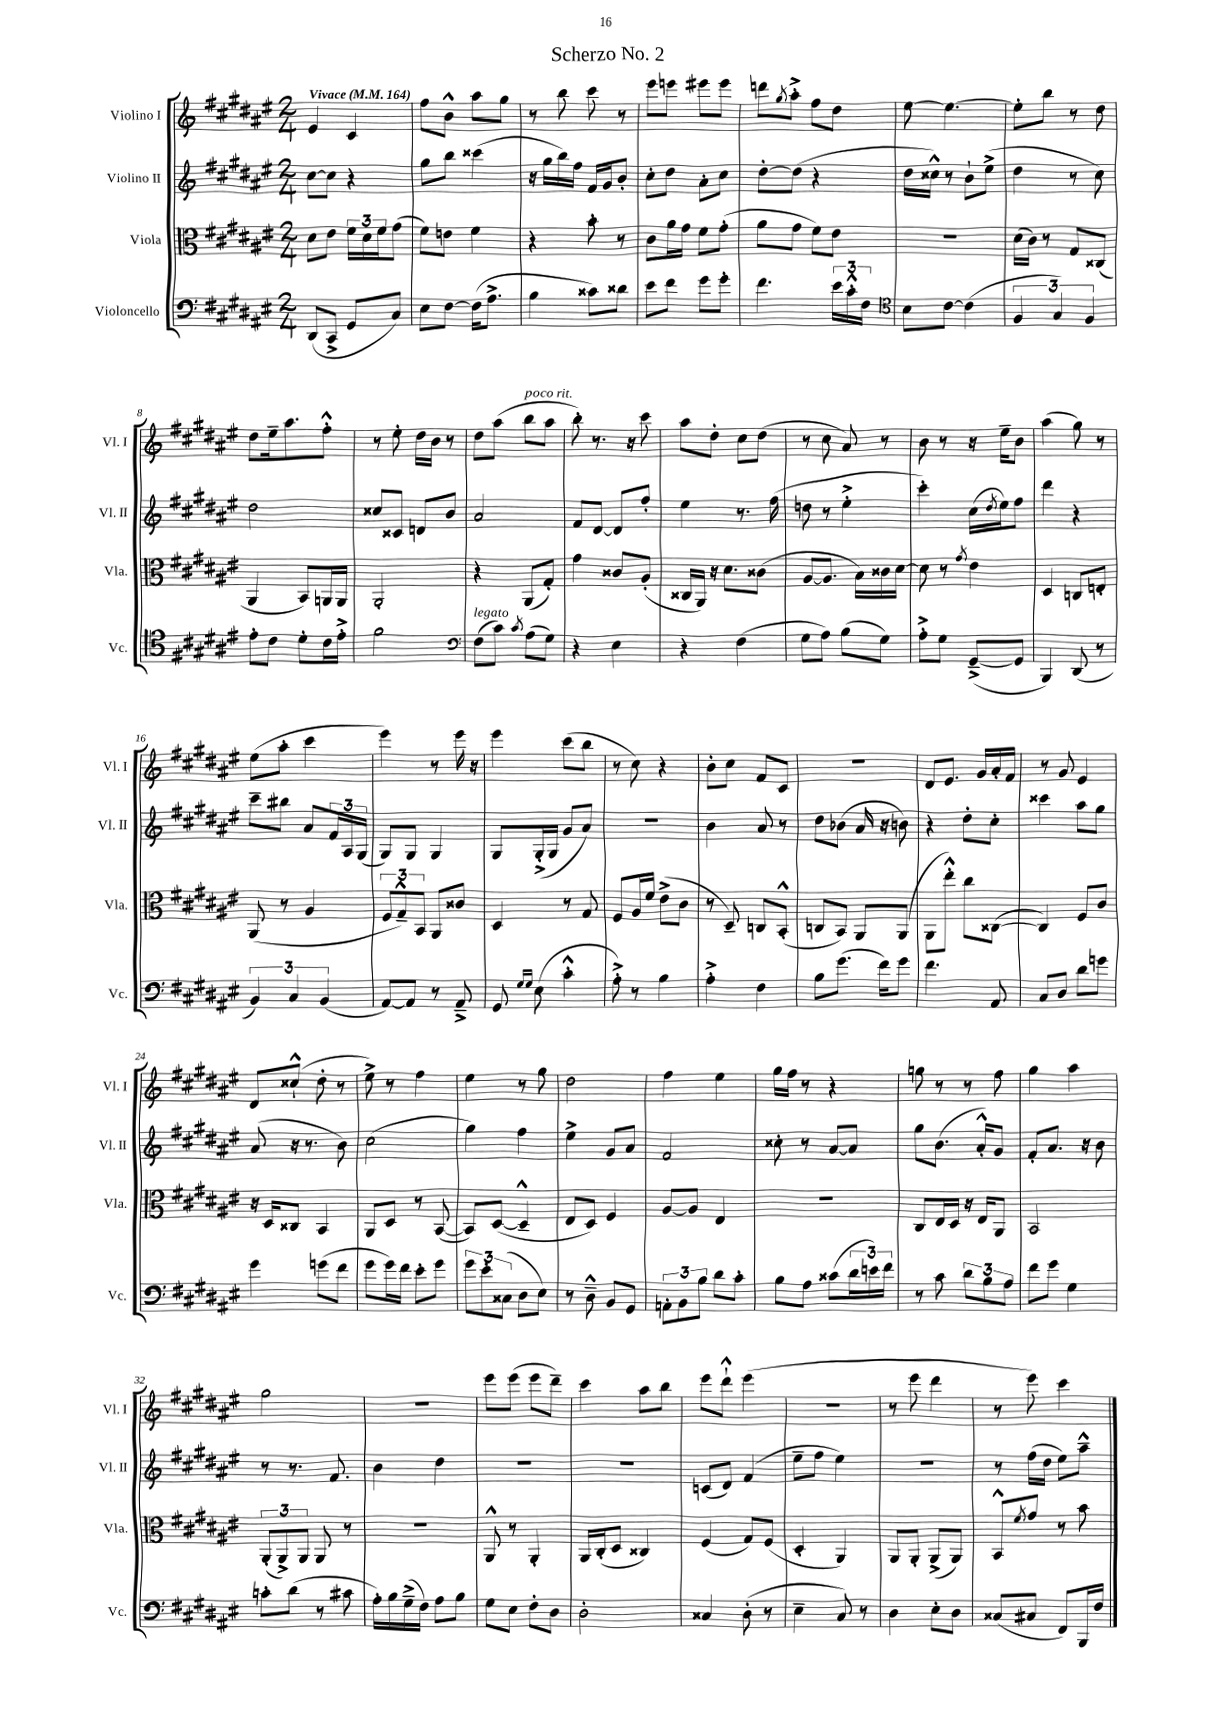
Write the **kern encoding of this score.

**kern	**kern	**kern	**kern
*part4	*part3	*part2	*part1
*staff4	*staff3	*staff2	*staff1
*I"Violoncello	*I"Viola	*I"Violino II	*I"Violino I
*I'Vc.	*I'Vla.	*I'Vl. II	*I'Vl. I
*clefF4	*clefC3	*clefG2	*clefG2
*k[f#c#g#d#a#e#]	*k[f#c#g#d#a#e#]	*k[f#c#g#d#a#e#]	*k[f#c#g#d#a#e#]
*M2/4	*M2/4	*M2/4	*M2/4
*MM164	*MM164	*MM164	*MM164
=1	=1	=1	=1
!	!	!	!LO:TX:a:B:t=Vivace
(8DD#/L	8d#\L	[8cc#\L	4e#/
8CC#^/J	8e#\J	8cc#\J]	.
8GG#/L	24f#\LL	4r	4c#/
.	24d#\	.	.
.	24f#\J	.	.
8C#/J)	(8g#\J	.	.
=2	=2	=2	=2
8E#\L	8f#\L)	8gg#\L	8ff#\L
[8F#\J	8en\J	8bb\J	8b^^\J
(16F#\KL]	4f#\	(4ccc##X\	8aa#\L
8.A#^\J	.	.	.
.	.	.	8gg#\J
=3	=3	=3	=3
4B\	4r	16r	8r
.	.	16gg#\LL	.
.	.	16bb\)	8bb\
.	.	16ff#\JJ	.
8c##X\L)	8b'\	16f#/LL	8ccc#\
.	.	16g#/J	.
8d##X\J	8r	8b'/J	8r
=4	=4	=4	=4
8e#\L	8c#\L	8cc#'\L	8eee#\L
8f#\J	16a#\L	8dd#\J	8eeen\J
.	16g#\JJ	.	.
8g#\L	8f#\L	8a#'\L	8eee#X\L
8g#'\J	(8g#'\J	8cc#\J	8eee#\J
=5	=5	=5	=5
4.f#\	8a#\L	[8dd#'\L	8dddn\L
.	.	.	8qgg#/
.	8g#\J	(8dd#\J]	8aa#'^\J
.	8f#\L)	4r	8ff#\L
24e#\LL	8e#\J	.	8dd#\J
24c#'^^\	.	.	.
24F#\JJ	.	.	.
=6	=6	=6	=6
*clefC4	*	*	*
8B\L	2r	16dd#\LL	[8ee#\
.	.	16cc##X^^\JJ)	.
[8c#\J	.	8r	4.ee#\_
(4c#\]	.	8b`\L	.
.	.	(8ee#^\J	.
=7	=7	=7	=7
6F#/	(16d#\LL	4dd#\	8ee#'\L]
.	16c#\JJ)	.	.
.	8r	.	8bb\J
6G#/)	.	.	.
.	8G#/L	8r	8r
6F#/	.	.	.
.	(8C##X/J	8cc#\)	8dd#\
!!LO:LB:g=z
=8	=8	=8	=8
8e#'\L	4AA#/	2dd#\	8dd#\L
8c#\J	.	.	16ee#~\k
.	.	.	8.aa#\
8d#'\L	8BB/L)	.	.
16c#\L	16AAn/L	.	8ff#'^^\J
16e#'^\JJ	16AA/JJ	.	.
=9	=9	=9	=9
2f#\	2AA#'/	8cc##X/L	8r
.	.	8c##X/J	8ee#'\
.	.	8dn/L	16dd#\LL
.	.	.	16b\JJ
.	.	8b/J	8r
=10	=10	=10	=10
*clefF4	*	*	*
!LO:TX:a:i:t=legato	!	!	!
(8F#\L	4r	2a#/	8dd#\L
8c#\J)	.	.	(8aa#\J
8qc#/	.	.	.
!	!	!	!LO:TX:a:i:t=poco rit.
(8A#\L	(8AA#/L	.	8bb\L
8G#\J)	8G#'/J)	.	8aa#\J
=11	=11	=11	=11
4r	4g#\	8f#/L	8bb'\)
.	.	[8d#/J	8.r
4E#\	8c##X/L	8d#/L]	.
.	.	.	16r
.	(8A#'/J	8ff#'/J	8ccc#\
=12	=12	=12	=12
4r	16C##X/LL	4ee#\	8aa#\L
.	16AA#/JJ)	.	.
.	16r	.	8dd#'\J
.	8.d#\L	.	.
(4F#\	.	8.r	8cc#\L
.	(8c##X\J	.	(8dd#\J
.	.	(16ff#\	.
=13	=13	=13	=13
8G#\L	[8A#/L	8ddn\	8r
8A#\J)	8.A#/J]	8r	8cc#\
(8B\L	.	4ee#'^\	8a#/)
.	16B\LL)	.	.
8G#\J)	16c##X\	.	8r
.	[16d#\JJ	.	.
=14	=14	=14	=14
8A#'^\L	8d#\]	4ccc#'\)	8b\
8G#\J	8r	.	8r
.	8qg#/	.	.
([8GG#~^/L	4e#\	(16cc#\LL	16r
.	.	8qdd#/	.
.	.	16ee#\J)	16ee#~\KL
8GG#/J]	.	8ff#\J	8b\J
=15	=15	=15	=15
4BBB/)	4D#/	4ddd#\	(4aa#\
(8DD#/	8Cn/L	4r	8gg#\)
8r	8En'/J	.	8r
!!LO:LB:g=z
=16	=16	=16	=16
6BB/)	(8AA#/	8ccc#~\L	(8ee#\L
.	8r	8bb#X\J	8aa#'\J
6C#/	.	.	.
.	4A#/	8a#/L	4ccc#\
(6BB/	.	.	.
.	.	24f#/L	.
.	.	24A#/	.
.	.	(24G#/JJ	.
=17	=17	=17	=17
[8AA#/L)	12F#/L	8G#/L)	4eee#\)
.	12G#~^^/)	.	.
8AA#/J]	.	8G#/J	.
.	12BB/J	.	.
8r	8AA#/L	4G#/	8r
8AA#~^/	8c##X/J	.	16eee#\
.	.	.	16r
=18	=18	=18	=18
8GG#/	4D#/	8G#/L	4eee#\
16qqG#/LL	.	.	.
16qqG#/JJ	.	.	.
(8E#\	.	(16G#'^/L	.
.	.	16G#/JJ	.
4c#'^^\	8r	8g#/L	(8ccc#\L
.	8G#/	8a#/J)	8bb\J
=19	=19	=19	=19
8A#'^\)	8F#/L	2r	8r
8r	16A#/L	.	8cc#\)
.	16f#/JJ	.	.
4B\	(8e#^\L	.	4r
.	8c#\J	.	.
=20	=20	=20	=20
4A#'^\	8r	4b\	8b'\L
.	8D#~/)	.	8cc#\J
4F#\	8Cn/L	8a#/	8f#/L
.	(8BB'^^/J	8r	8c#/J
=21	=21	=21	=21
8B\L	8Cn/L	8dd#\L	2r
(8.g#\J	8BB/J)	(8b-X\J	.
.	8AA#/L	16a#/	.
16f#\KL)	.	16r	.
8g#\J	(8AA#/J	8bn\)	.
=22	=22	=22	=22
4.f#\	8AA#\L	4r	8d#/L
.	8ee#'^^\J)	.	8.e#/J
.	8cc#\L	8dd#'\L	.
.	.	.	16g#/LL
8AA#/	([8C##X\J	8cc#'\J	16a#'/
.	.	.	16f#/JJ
=23	=23	=23	=23
8C#/L	4C##/])	4ccc##X\	8r
8D#/J	.	.	8g#/
8d#\L	8F#/L	8aa#\L	4e#/
8gn\J	8c#/J	8gg#\J	.
!!LO:LB:g=z
=24	=24	=24	=24
4g#\	16r	(8a#/	8d#/L
.	16D#/KL	.	.
.	8C##X/J	16r	(8cc##X`^^/J
.	.	8.r	.
(8gn\L	4BB/	.	8dd#'\
8f#\J	.	8b\)	8r
=25	=25	=25	=25
8g#\L	8AA#/L	(2cc#\	8ee#^\)
16g#\L)	8D#/J	.	8r
16f#\JJ	.	.	.
8e#'\L	8r	.	4ff#\
8g#\J	([8BB/	.	.
=26	=26	=26	=26
12g#\L	8BB/L])	4gg#\)	4ee#\
12e#'\	.	.	.
.	([8D#/J	.	.
(12C##X\J	.	.	.
8D#\L	4D#~^^/]	4ff#\	8r
8E#\J)	.	.	8gg#\
=27	=27	=27	=27
8r	8E#/L	4ee#^\	2dd#\
8D#~^^\	8D#/J)	.	.
8BB/L	4F#/	8g#/L	.
8GG#/J	.	8a#/J	.
=28	=28	=28	=28
12AAn'\L	[8A#/L	2f#/	4ff#\
12BB\	.	.	.
.	8A#/J]	.	.
12B\J	.	.	.
8d#\L	4E#/	.	4ee#\
8c#'\J	.	.	.
=29	=29	=29	=29
8B\L	2r	8cc##X'\	16gg#\LL
.	.	.	16ff#\JJ
8A#\J	.	8r	8r
(8c##X\L	.	[8a#/L	4r
24d#\L	.	8a#/J]	.
24en\)	.	.	.
24f#\JJ	.	.	.
=30	=30	=30	=30
8r	8C#/L	8gg#\L	8ggn\
8c#\	16E#/L	(8.b\J	8r
.	16D#/JJ	.	.
12d#\L	16r	.	8r
.	16E#/KL	16a#'^^/KL)	.
12B\	.	.	.
.	8AA#/J	8g#/J	8ff#\
12A#\J	.	.	.
=31	=31	=31	=31
8f#\L	2BB/	8f#'/L	4gg#\
8g#\J	.	8.a#/J	.
4G#\	.	.	4aa#\
.	.	16r	.
.	.	8b\	.
!!LO:LB:g=z
=32	=32	=32	=32
8cn'\L	(12AA#'/L	8r	2gg#\
.	12AA#^/)	.	.
(8d#\J	.	8.r	.
.	12AA#/J	.	.
8r	8AA#/	.	.
.	.	8.f#/	.
8c#X\	8r	.	.
=33	=33	=33	=33
16A#'\LL)	2r	4b\	2r
16B\	.	.	.
(16G#~^\	.	.	.
16F#\JJ)	.	.	.
8A#\L	.	4dd#\	.
8B\J	.	.	.
=34	=34	=34	=34
8G#\L	8AA#^^/	2r	8eee#\L
8E#\J	8r	.	(8eee#\J
8F#'\L	4AA#'/	.	8eee#\L
8D#\J	.	.	8ddd#~\J)
=35	=35	=35	=35
2D#'\	16AA#/LL	2r	4ccc#\
.	(16C#'/J	.	.
.	8D#/J	.	.
.	4C##X/)	.	8aa#\L
.	.	.	8bb\J
=36	=36	=36	=36
4C##X/	(4F#/	(8cn/L	8eee#\L
.	.	8d#/J)	8ddd#`^^\J
(8D#'\	8G#/L)	(4f#/	(4eee#\
8r	(8F#/J	.	.
=37	=37	=37	=37
4E#~\	4D#'/	8ee#~\L	2r
.	.	8ff#\J	.
8C#/)	4AA#/)	4ee#\)	.
8r	.	.	.
=38	=38	=38	=38
4D#\	8AA#/L	2r	8r
.	8AA#'/J	.	8eee#\
8E#'\L	(8AA#^/L	.	4ddd#\
8D#\J	8AA#/J)	.	.
=39	=39	=39	=39
(8C##X/L	8BB^^/L	8r	8r
.	8qf#/	.	.
8C#X/J	8g#/J	(16ff#\LL	8eee#\)
.	.	16dd#\JJ	.
8FF#/L)	8r	8ee#\L)	4ccc#\
16BBB/L	8b\	8aa#~^^\J	.
16F#/JJ	.	.	.
==	==	==	==
*-	*-	*-	*-
